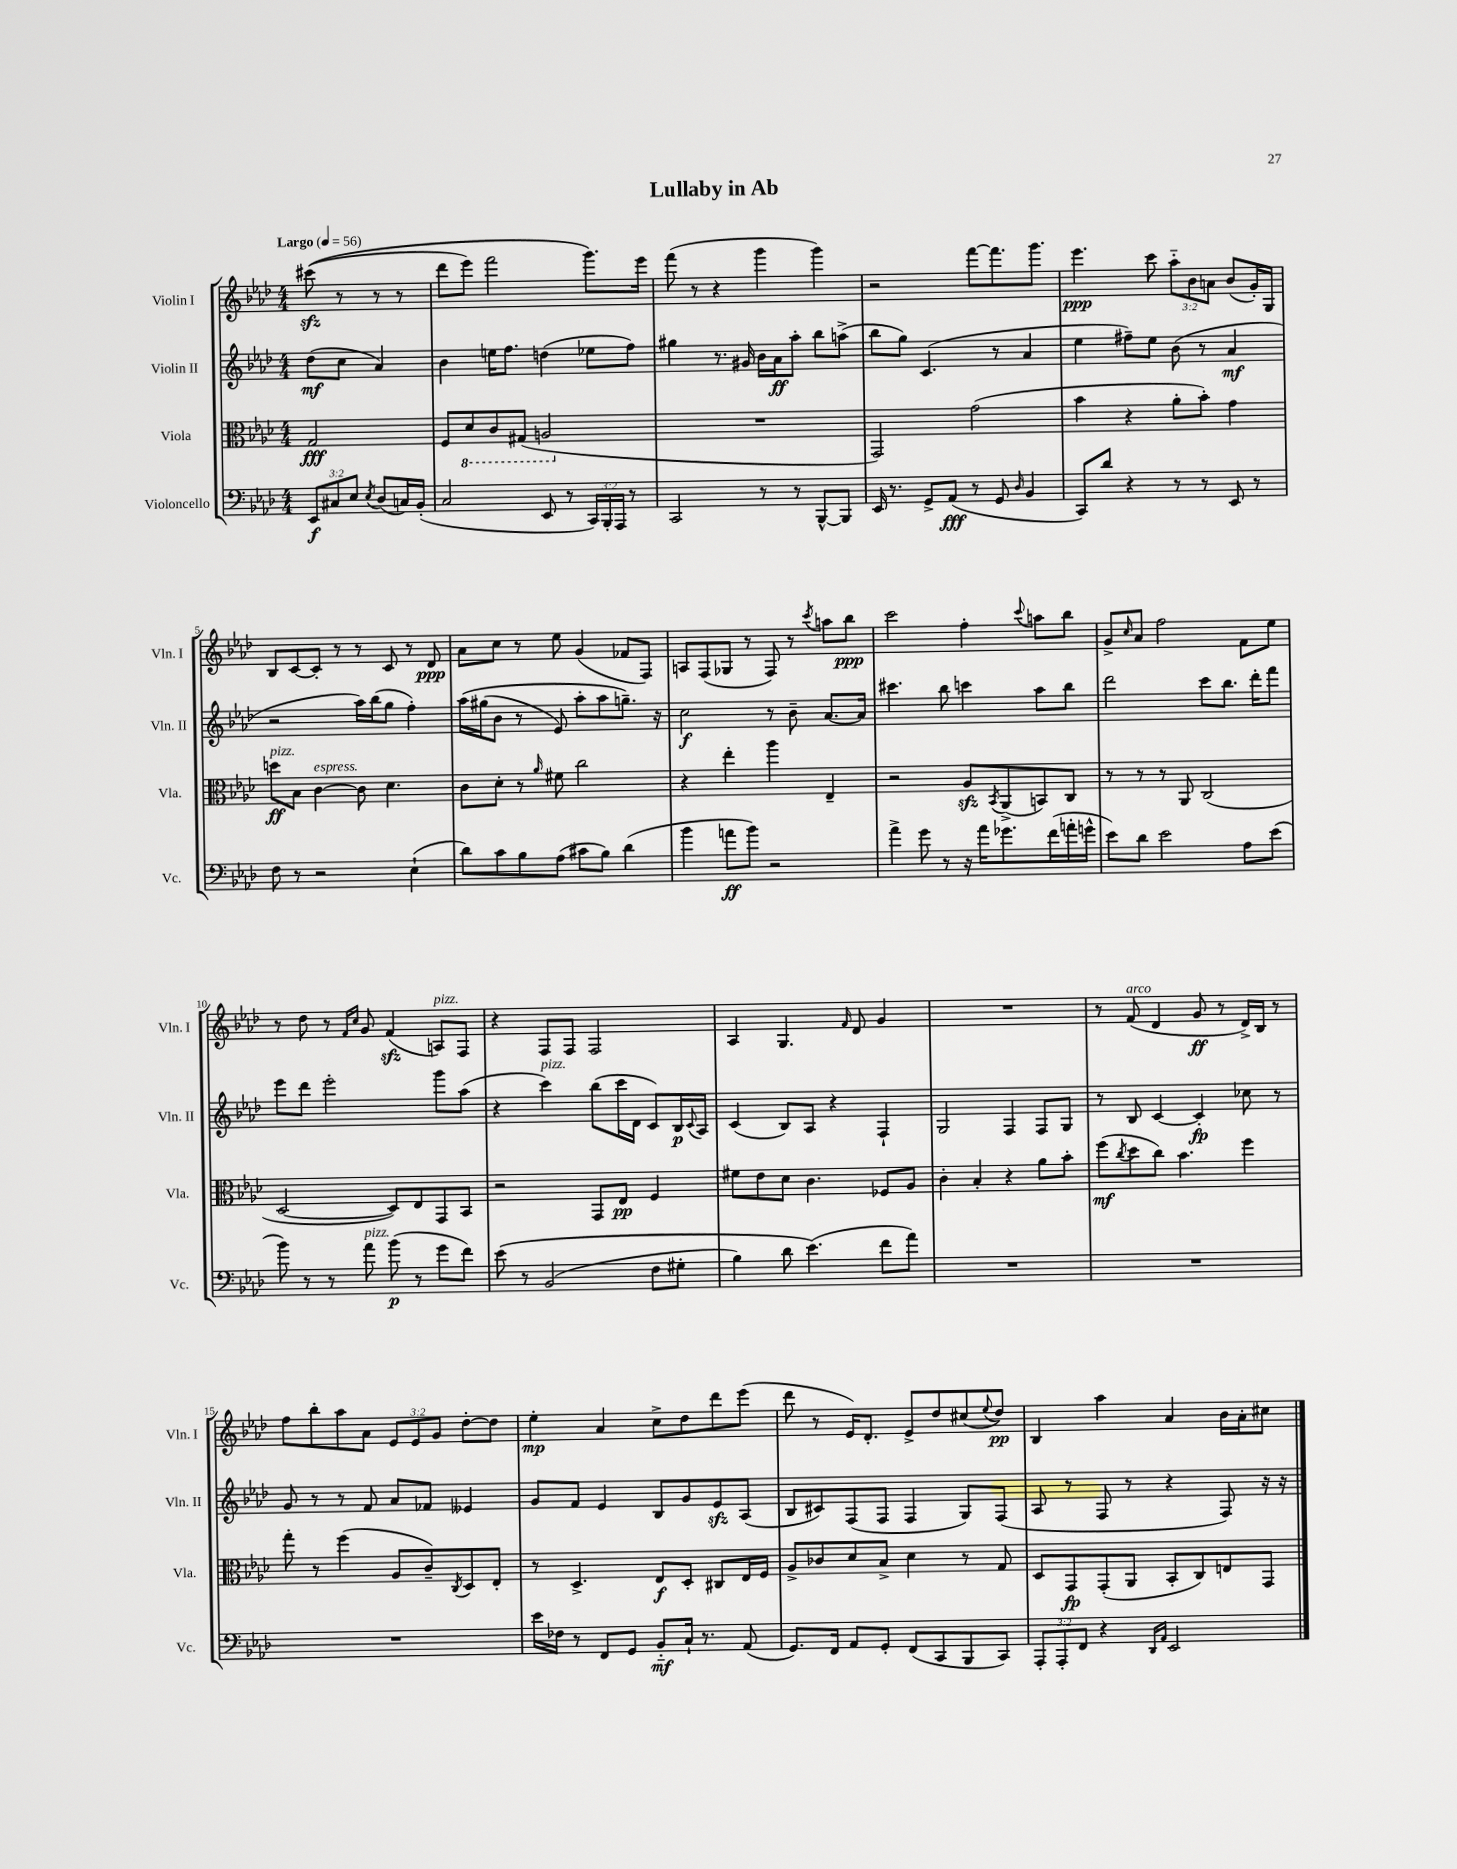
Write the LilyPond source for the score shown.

\header { title = "Lullaby in Ab" }
<<
\new StaffGroup <<
\new Staff = "s0" \with { instrumentName = "Violin I" shortInstrumentName = "Vln. I" } {
    \clef treble \key aes \major \numericTimeSignature \time 4/4 \override Staff.TupletNumber.text = #tuplet-number::calc-fraction-text \partial 2 \tempo "Largo" 4 = 56
    cis'''8\sfz(\( r8 r8 r8 |
    des'''8 ees'''8) f'''2 g'''8.\) ees'''16 |
    f'''8( r8 r4 g'''4 g'''4) |
    r2 f'''8~ f'''8. g'''8. |
    ees'''4.\ppp c'''8 \tuplet 3/2 { aes''8-_ bes'8 a'8 } bes'8( g'16-.) g16 |
    bes8 c'8~ c'8-. r8 r8 c'8 r8 des'8\ppp |
    aes'8 c''8 r8 ees''8 g'4( fes'8 f8) |
    a8 f8( ges8 r8 f8) r8 \acciaccatura { c'''8 } a''8 bes''8\ppp |
    c'''2 f''4-. \appoggiatura { c'''8 } a''8 bes''8 |
    g'8-> \grace { c''16 } aes'8 f''2 f'8 ees''8 |
    r8 des''8 r8 \grace { f'16 c''16 } g'8 f'4\sfz( a8^\markup { \italic "pizz." }) f8 |
    r4 f8 f8 f2 |
    aes4 g4. \grace { f'16 } des'8 g'4 |
    R1 |
    r8 f'8^\markup { \italic "arco" }( des'4 g'8\ff r8 des'16->) bes16 r8 |
    f''8 bes''8-. aes''8 aes'8 \tuplet 3/2 { ees'8 ees'8 g'8 } des''8~-. des''8 |
    ees''4-.\mp aes'4 c''8-> des''8 des'''8 ees'''8( |
    des'''8 r8 ees'16) des'8.-. ees'8-> des''8 cis''8( \appoggiatura { ees''8 } des''8\pp) |
    bes4 aes''4 aes'4 bes'16 aes'16-. cis''8 \bar "|." |
}
\new Staff = "s1" \with { instrumentName = "Violin II" shortInstrumentName = "Vln. II" } {
    \clef treble \key aes \major \numericTimeSignature \time 4/4 \partial 2
    des''8\mf( c''8 aes'4) |
    bes'4 e''16 f''8. d''4( ees''8 f''8) |
    gis''4 r8. gis'16 bes'16 aes'16\ff aes''8-. bes''8 a''8->( |
    bes''8 g''8) c'4.( r8 aes'4 |
    ees''4 fis''8--) ees''8 bes'8( r8 aes'4\mf |
    r2 aes''16) bes''16( g''8 f''4-.) |
    aes''16\( gis''16( bes'8 r8 ees'8) aes''8-. aes''8 g''8.--\) r16 |
    c''2\f r8 bes'8-- aes'8.~ aes'16 |
    cis'''4. bes''8 c'''4 aes''8 bes''8 |
    des'''2 c'''8 bes''8. des'''16-. f'''8 |
    ees'''8 des'''8 ees'''2-. g'''8 aes''8( |
    r4 c'''4^\markup { \italic "pizz." }) bes''8( c'''16 des'16 c'8) bes16\p \appoggiatura { c'8 } aes16 |
    c'4( bes8) aes8 r4 f4-! |
    g2 f4 f8 g8 |
    r8 bes8 c'4~ c'4-.\fp ces''8 r8 |
    g'8 r8 r8 f'8 aes'8 fes'8 eeses'4 |
    g'8 f'8 ees'4 bes8 g'8 ees'8\sfz aes8( |
    bes8 cis'8) f8( f8 f4 g8) f8( |
    aes8 r8 f8 r8 r4 f8) r16 r16 \bar "|." |
}
\new Staff = "s2" \with { instrumentName = "Viola" shortInstrumentName = "Vla." } {
    \clef alto \key aes \major \numericTimeSignature \time 4/4 \partial 2
    g2\fff |
    f8 \ottava #-1 des8 c8 gis,8( a,2 \ottava #0 |
    R1 |
    g,2) g'2( |
    bes'4 r4 aes'8-. bes'8-.) g'4 |
    d''8\ff^\markup { \italic "pizz." } bes8 c'4~^\markup { \italic "espress." } c'8 des'4. |
    c'8 des'8-. r8 \grace { aes'16 } fis'8 c''2 |
    r4 ees''4-. aes''4 ees4-- |
    r2 aes8\sfz \acciaccatura { bes,8 } aes,8->( b,8) c8 |
    r8 r8 r8 aes,8 c2( |
    des2~ des8) ees8 g,8 bes,8 |
    r2 g,8 ees8\pp f4 |
    fis'8 ees'8 des'8 c'4. fes8 aes8 |
    c'4-. bes4-. r4 aes'8 bes'8-. |
    f''8\mf( \acciaccatura { c''8 } des''8 c''8) bes'4. f''4 |
    g''8-. r8 f''4( aes8 c'8--) \acciaccatura { c8 } des8 ees8-. |
    r8 des4.-> ees8\f des8-. cis8 ees16 f16 |
    aes8-> ces'8 des'8 bes8-> des'4 r8 g8 |
    des8 g,8\fp g,8-.( aes,8 bes,8-. c8) e8 g,8 \bar "|." |
}
\new Staff = "s3" \with { instrumentName = "Violoncello" shortInstrumentName = "Vc." } {
    \clef bass \key aes \major \numericTimeSignature \time 4/4 \override Staff.TupletNumber.text = #tuplet-number::calc-fraction-text \partial 2
    \tuplet 3/2 { ees,8\f cis8 ees8 } \acciaccatura { ees8 } des8( c16) bes,16-.( |
    c2 ees,8 r8 \tuplet 3/2 { c,16) bes,,16-. aes,,16 } r8 |
    c,2 r8 r8 bes,,8~-^ bes,,8 |
    ees,16 r8. g,8-> aes,8\fff( r8 g,8 \grace { des16 } bes,4 |
    c,8) des'8 r4 r8 r8 ees,8 r8 |
    f8 r8 r2 ees4-!( |
    des'8) c'8 bes8 aes8( cis'8 bes8) des'4( |
    bes'4 a'8\ff bes'8) r2 |
    aes'4-> g'8 r8 r16 aes'16 ges'8. f'16( a'16-. g'16-^ |
    ees'8) des'8 ees'2 aes8 ees'8( |
    bes'8) r8 r8 aes'8^\markup { \italic "pizz." } bes'8\p( r8 g'8 f'8) |
    ees'8\( r8 bes,2( f8 gis8-. |
    bes4) des'8 ees'4.(\) f'8 aes'8) |
    R1 |
    R1 |
    R1 |
    ees'16 fes16 r8 f,8 g,8 bes,8-_\mf c16-! r8. aes,8( |
    g,8.) f,16 aes,8 g,8-. f,8( c,8 bes,,8 c,8) |
    \tuplet 3/2 { aes,,8-. aes,,8-. f,8 } r4 \grace { des,16 aes,16 } ees,2 \bar "|." |
}
>>
>>
